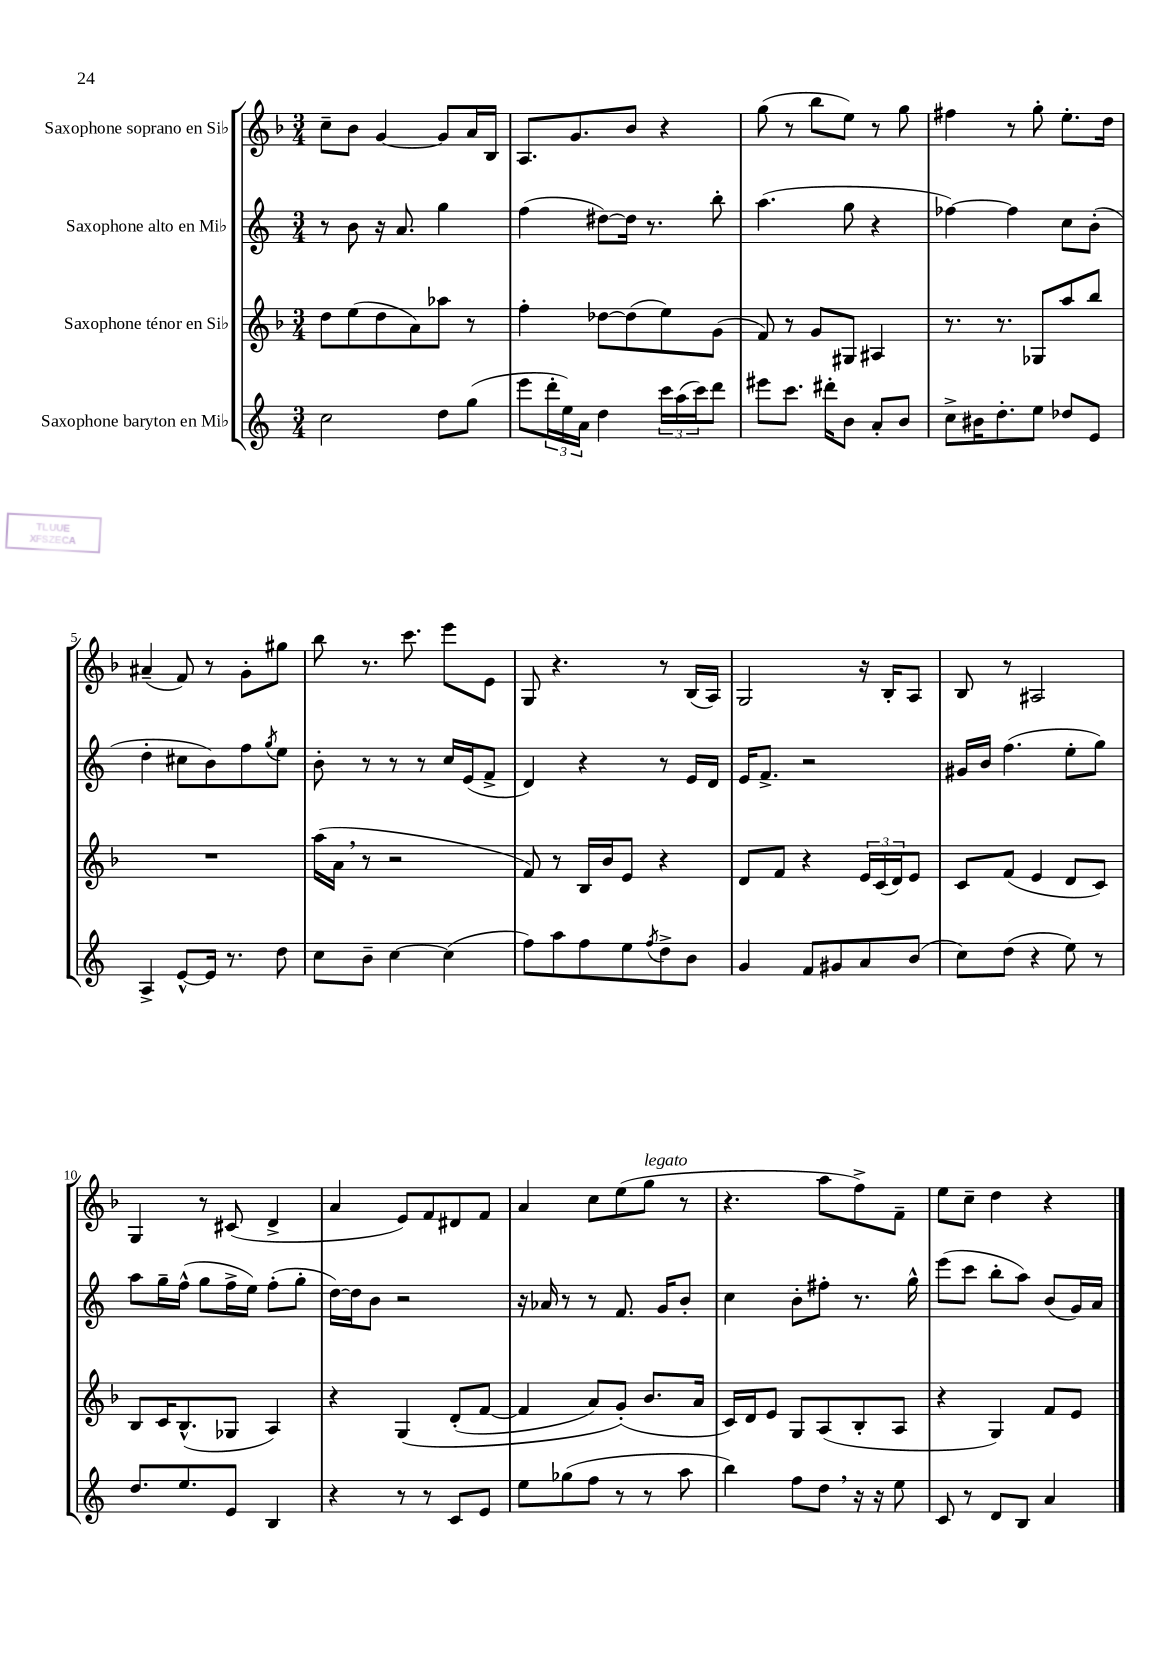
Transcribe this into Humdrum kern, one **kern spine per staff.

**kern	**kern	**kern	**kern
*staff4	*staff3	*staff2	*staff1
*clefG2	*clefG2	*clefG2	*clefG2
*k[]	*k[b-]	*k[]	*k[b-]
*M3/4	*M3/4	*M3/4	*M3/4
2cc\	8dd\L	8r	8cc~\L
.	(8ee\	8b\	8b-\J
.	8dd\	16r	[4g/
.	.	8.a/	.
.	8a\)	.	.
8dd\L	8aa-\J	4gg\	8g/]L
(8gg\J	8r	.	16a/L
.	.	.	16B-/JJ
=	=	=	=
8eee\L	4ff'\	(4ff\	8.A/L
24ddd'\L	.	.	.
24ee\)	.	.	.
.	.	.	8.g/
24a\JJ	.	.	.
4dd\	[8dd-\L	[8dd#\L)	.
.	(8dd-\]	16dd#\]Jk	8b-/J
.	.	8.r	.
24ccc\LL	8ee\)	.	4r
(24aa\	.	.	.
24ccc\J)	.	.	.
8ddd\J	(8g\J	8bb'\	.
=	=	=	=
8eee#\L	8f/)	(4.aa\	(8gg\
8.ccc\J	8r	.	8r
.	8g/L	.	8bb-\L
16ddd#'\LK	.	.	.
8b\J	8G#/J	8gg\	8ee\J)
8a'/L	4A#/	4r	8r
8b/J	.	.	8gg\
=	=	=	=
8cc^\L	8.r	[4ff-\)	4ff#\
16b#\K	.	.	.
8.dd'\	8.r	.	.
.	.	4ff-\]	8r
8ee\J	8G-/L	.	8gg'\
8dd-/L	8aa/	8cc\L	8.ee'\L
8e/J	8bb-/J	(8b'\J	.
.	.	.	16dd\Jk
=	=	=	=
4A^/	2.r	4dd'\	(4a#~/
[8e^^/L	.	8cc#\L	8f/)
16e/]Jk	.	8b\)	8r
8.r	.	.	.
.	.	8ff\	8g'\L
.	.	8qgg/	.
8dd\	.	8ee\J	8gg#\J
=	=	=	=
8cc\L	(16aa\LL	8b'\	8bb-\
.	16a\JJ	.	.
8b~\J	8r	8r	8.r
[4cc\	2r	8r	.
.	.	.	8.ccc\
.	.	8r	.
(4cc\]	.	16cc/LL	8eee\L
.	.	(16e/J	.
.	.	8f^/J	8e\J
=	=	=	=
8ff\L)	8f/)	4d/)	8G/
8aa\	8r	.	4.r
8ff\	16B-/LL	4r	.
.	16b-/J	.	.
8ee\	8e/J	.	.
8qff/	.	.	.
8dd^\	4r	8r	8r
8b\J	.	16e/LL	(16B-/LL
.	.	16d/JJ	16A/JJ)
=	=	=	=
4g/	8d/L	16e/LK	2G/
.	.	8.f^/J	.
.	8f/J	.	.
8f/L	4r	2r	.
8g#/	.	.	.
8a/	24e/LL	.	16r
.	(24c/	.	.
.	.	.	16B-'/LK
.	24d/J)	.	.
(8b/J	8e/J	.	8A/J
=	=	=	=
8cc\L)	8c/L	16g#/LL	8B-/
.	.	16b/JJ	.
(8dd\J	(8f/J	(4.ff\	8r
4r	4e/	.	2A#/
8ee\)	8d/L	8ee'\L	.
8r	8c/J)	8gg\J)	.
=	=	=	=
8.dd/L	8B-/L	8aa\L	4G/
.	16c/K	16gg~\L	.
8.ee/	(8.B-^^/	(16ff^^\JJ	.
.	.	8gg\L	8r
8e/J	8G-/J	16ff^\L	(8c#/
.	.	16ee\JJ)	.
4B/	4A/)	(8ff'\L	4d^/
.	.	8gg'\J	.
=	=	=	=
4r	4r	[16dd\LL)	4a/
.	.	16dd\]J	.
.	.	8b\J	.
8r	&(4G/	2r	8e/L)
8r	.	.	8f/
8c/L	(8d'/L	.	8d#/
8e/J	[8f/J	.	8f/J
=	=	=	=
8ee\L	4f/]	16r	4a/
.	.	16a-/	.
(8gg-\	.	8r	.
8ff\J	8a/L)	8r	8cc\L
8r	(8g'/J&)	8.f/	(8ee\
8r	8.b-/L	.	8gg\J
.	.	16g/LK	.
8aa\	.	8b'/J	8r
.	16a/Jk	.	.
=	=	=	=
4bb\)	16c/LL)	4cc\	4.r
.	16d/J	.	.
.	8e/J	.	.
8ff\L	8G/L	8b'\L	.
8dd\J	(8A/	8ff#'\J	8aa\L
16r	8B-'/	8.r	8ff^\)
16r	.	.	.
8ee\	8A/J	.	8f~\J
.	.	16gg^^\	.
=	=	=	=
8c/	4r	(8eee\L	8ee\L
8r	.	8ccc\J	8cc~\J
8d/L	4G/)	8bb'\L	4dd\
8B/J	.	8aa\J)	.
4a/	8f/L	(8b/L	4r
.	8e/J	16g/L)	.
.	.	16a/JJ	.
==	==	==	==
*-	*-	*-	*-
